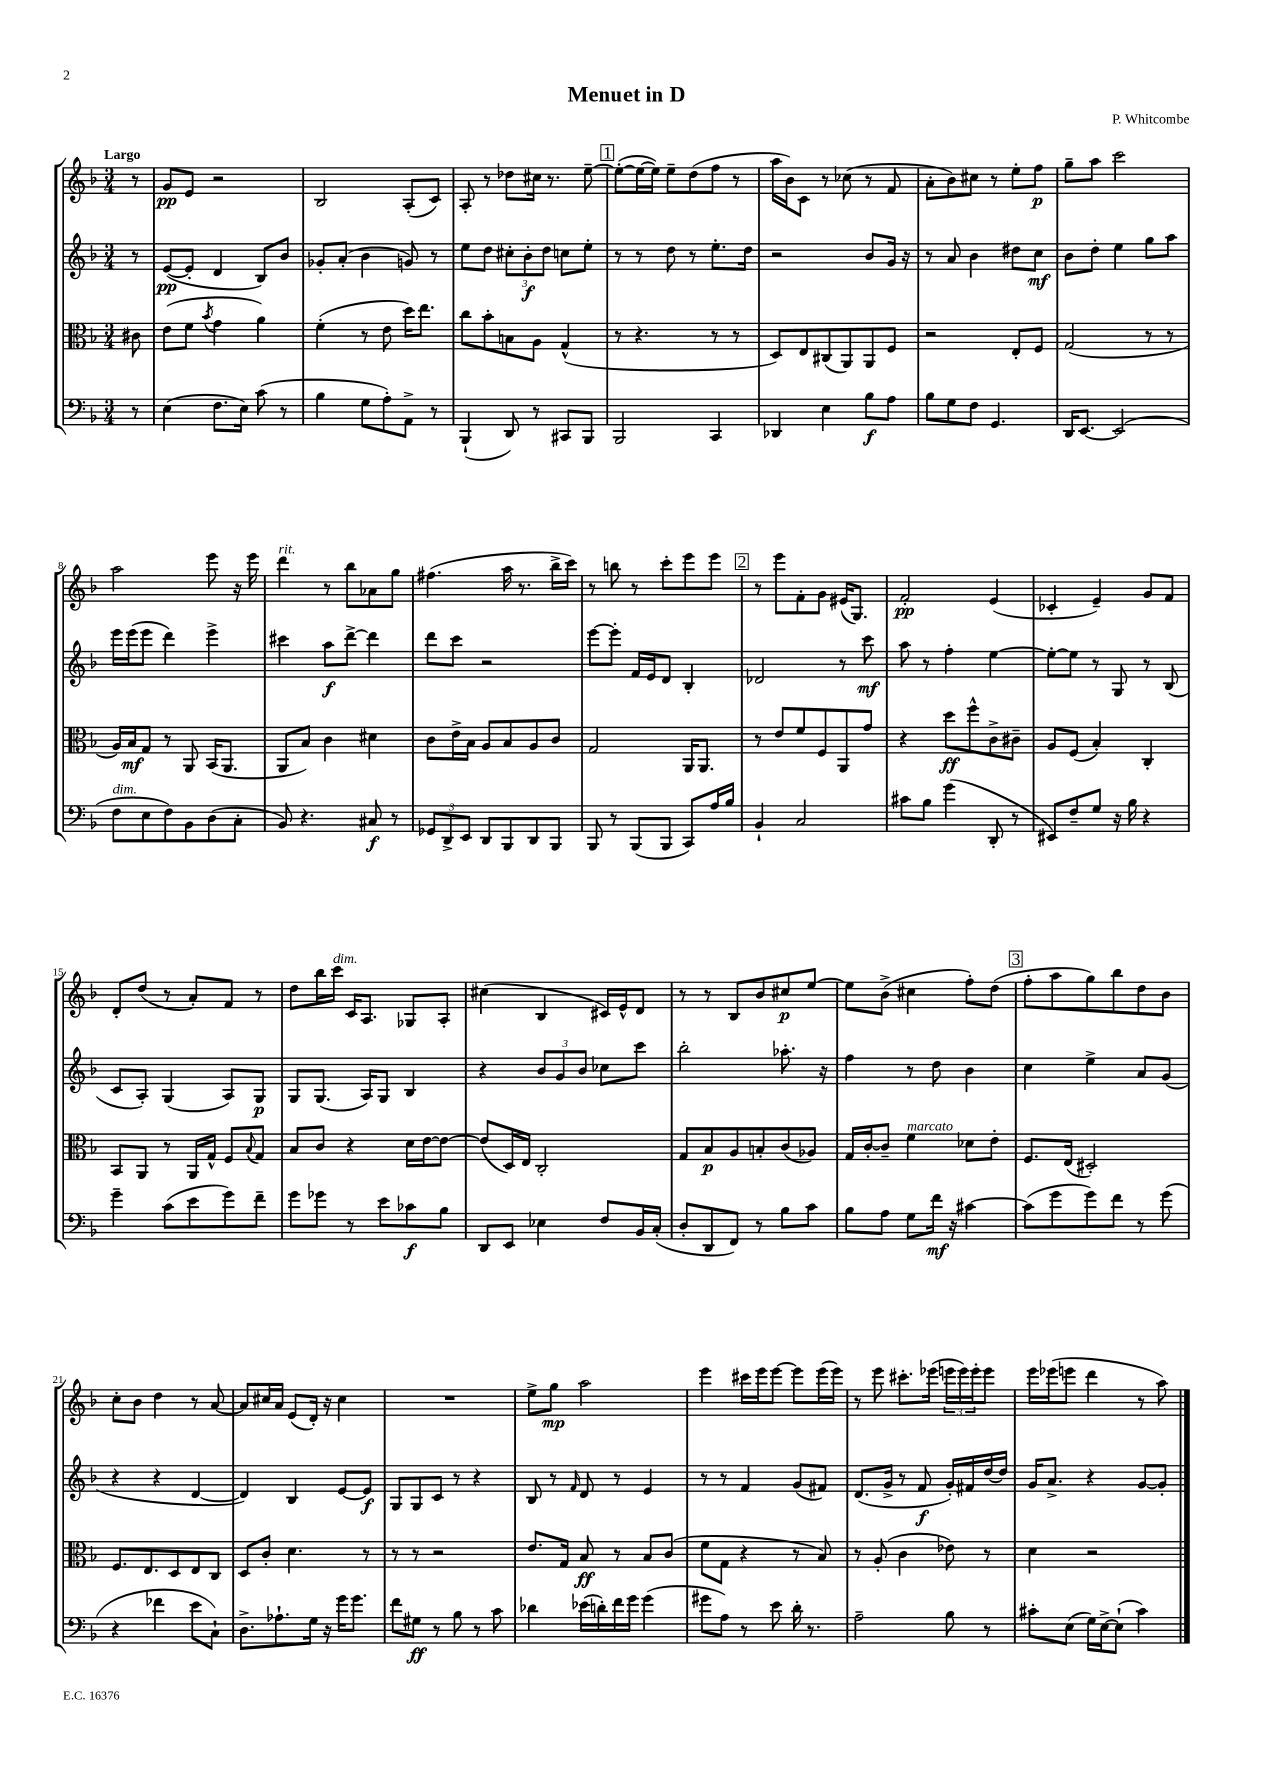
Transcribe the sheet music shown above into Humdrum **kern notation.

**kern	**kern	**kern	**kern
*staff4	*staff3	*staff2	*staff1
*clefF4	*clefC3	*clefG2	*clefG2
*k[b-]	*k[b-]	*k[b-]	*k[b-]
*M3/4	*M3/4	*M3/4	*M3/4
8r	8c#	8r	8r
=	=	=	=
(4E	(8e	([8e	8g
.	8f	8e']	8e
.	8qb-	.	.
8.F	4g	4d	2r
16E)	.	.	.
(8c	4a)	8B-)	.
8r	.	8b-	.
=	=	=	=
4B-	(4f'	8g-'	2B-
.	.	(8a'	.
8G	8r	4b-	.
8A')	8e	.	.
8AA^	16dd)	8g)	(8A'
.	8.ee	.	.
8r	.	8r	8c)
=	=	=	=
(4BBB-`	8cc	8ee	8A'
.	8b-'	8dd	8r
8DD)	8B	12cc#'	8dd-
.	.	12b-'	.
8r	8A	.	16cc#
.	.	12dd	.
.	.	.	8.r
8CC#	(4G^^	8cc	.
8BBB-	.	8ee'	[8ee~
=	=	=	=
2BBB-	8r	8r	(8ee'_
.	4.r	8r	16ee_
.	.	.	16ee])
.	.	8dd	8ee~
.	.	8r	(8dd
4CC	8r	8.ee'	8ff
.	8r	.	8r
.	.	16dd	.
=	=	=	=
4DD-	8D)	2r	16aa
.	.	.	16b-)
.	8E	.	8c
4E	(8C#	.	8r
.	8AA)	.	(8cc-
8B-	8AA	8b-	8r
8A	8F	16g	8f
.	.	16r	.
=	=	=	=
8B-	2r	8r	8a'
8G	.	8a	8b-)
8F	.	4b-	8cc#
4.GG	.	.	8r
.	8E'	8dd#	8ee'
.	8F	8cc	8ff
=	=	=	=
16DD	(2G	8b-	8gg~
[8.EE	.	.	.
.	.	8dd'	8aa
(2EE]	.	4ee	2ccc
.	8r	8gg	.
.	8r	8aa	.
=	=	=	=
8F	16A)	16eee	2aa
.	16B-	(16eee	.
8E	8G	8eee	.
8F)	8r	4ddd)	.
8BB-	8AA	.	.
(8D	(16BB-	4eee^	8eee
.	8.AA	.	.
8C'	.	.	16r
.	.	.	16eee
=	=	=	=
8BB-)	8AA	4ccc#	4ddd
4.r	8B-)	.	.
.	4c	8aa	8r
.	.	[8ddd^	8bb-
8C#	4d#	4ddd]	8a-
8r	.	.	8gg
=	=	=	=
12GG-	8c	8ddd	(4.ff#
12DD^	.	.	.
.	16e^	8ccc	.
12EE	.	.	.
.	16B-	.	.
8DD	8A	2r	.
8BBB-	8B-	.	16aa
.	.	.	8.r
8DD	8A	.	.
8BBB-	8c	.	16bb-^
.	.	.	16ccc)
=	=	=	=
8BBB-	2G	[8eee	8r
8r	.	8eee']	8bb
(8BBB-	.	16f	8r
.	.	16e	.
8BBB-	.	8d	8ccc'
8CC)	16AA	4B-'	8eee
.	8.AA	.	.
16A	.	.	8eee
16B-	.	.	.
=	=	=	=
4BB-`	8r	2d-	8r
.	8e	.	8eee
2C	8f	.	8f'
.	8F	.	8g
.	8AA	8r	(16e#
.	.	.	8.G)
.	8g	8ccc	.
=	=	=	=
8c#	4r	8aa	2f'
8B-	.	8r	.
(4g	8dd	4ff'	.
.	8ff^^	.	.
8DD'	8c^	[4ee	(4e
8r	8c#~	.	.
=	=	=	=
8EE#)	8A	8ee'_	4c-'
8F~	(8F	8ee]	.
8G	4B-')	8r	4e~)
16r	.	8G	.
16B-	.	.	.
4r	4C'	8r	8g
.	.	(8B-	8f
=	=	=	=
4g~	8BB-	8c	8d'
.	8AA	8A')	(8dd
(8c	8r	(4G	8r
8e	16AA	.	8a')
.	16G^^	.	.
8g)	8F	8A)	8f
.	8qqB-	.	.
8f~	8G	8G	8r
=	=	=	=
8g	8B-	8G	8dd
8g-	8c	(8.G	16bb-
.	.	.	16ccc
8r	4r	.	16c
.	.	16A)	8.A
8e	.	8G	.
8c-	16d	4B-	8G-
.	[16e	.	.
8B-	8e_	.	8A'
=	=	=	=
8DD	(8e]	4r	(4cc#
8EE	16D)	.	.
.	16E	.	.
4E-	2C'	12b-	4B-
.	.	12g	.
.	.	12b-	.
8F	.	8cc-	16c#)
.	.	.	16e^^
16BB-	.	8ccc	8d
(16C'	.	.	.
=	=	=	=
8D'	8G	2bb-'	8r
8DD	8B-	.	8r
8FF)	8A	.	8B-
8r	8B'	.	8b-
8B-	(8c	8.aa-'	8cc#
8c	8A-)	.	[8ee
.	.	16r	.
=	=	=	=
8B-	16G	4ff	8ee]
.	[16c'	.	.
8A	8c~]	.	(8b-^
8G	4f	8r	4cc#
16f	.	8dd	.
16r	.	.	.
[4c#	8d-	4b-	8ff')
.	8e'	.	(8dd
=	=	=	=
(8c#]	8.F	4cc	8ff'
8g	.	.	8aa
.	(16E	.	.
8g)	2D#')	4ee^	8gg)
8f	.	.	8bb-
8r	.	8a	8dd
(8g	.	(8g	8b-
=	=	=	=
4r	8.F	4r	8cc'
.	.	.	8b-
.	8.E	.	.
4f-	.	4r	4dd
.	8D	.	.
8e	8E	[4d	8r
8C`)	8C	.	[8a
=	=	=	=
8.D^	8D	4d])	8a]
.	8c'	.	16cc#
8.A-`	.	.	16a
.	4.d	4B-	(8e
16G	.	.	16d')
16r	.	.	16r
16g	.	[8e	4cc#
8.g	.	.	.
.	8r	8e]	.
=	=	=	=
8f	8r	8G	2.r
8G#	8r	8G	.
8r	2r	8c	.
8B-	.	8r	.
8r	.	4r	.
8c	.	.	.
=	=	=	=
4d-	8.e	8B-	8ee^
.	.	8r	8gg
.	16G	.	.
.	.	16qqf	.
(16e-	8B-	8d	2aa
16d')	.	.	.
16f	8r	8r	.
16g	.	.	.
(4g	8B-	4e	.
.	(8c	.	.
=	=	=	=
8g#	8f	8r	4eee
8A)	8G	8r	.
8r	4r	4f	16ccc#
.	.	.	16eee
8e	.	.	[8eee
16d'	8r	(8g	8eee]
8.r	.	.	.
.	8B-)	8f#)	(16eee
.	.	.	16eee)
=	=	=	=
2A~	8r	(8.d	8r
.	(8A'	.	8eee
.	.	16g^	.
.	4c	8r	8.ccc#'
.	.	8f	.
.	.	.	(16eee-
8B-	8e-)	16g')	24eee
.	.	.	24eee)
.	.	16f#	.
.	.	.	24eee'
8r	8r	[16dd	8eee
.	.	16dd]	.
=	=	=	=
8c#'	4d	16g	16eee
.	.	8.a^	(16eee-
(8E	.	.	8eee
16G)	2r	4r	4ddd
[16E^	.	.	.
(8E`]	.	.	.
4c#)	.	[8g	8r
.	.	8g']	8aa)
==	==	==	==
*-	*-	*-	*-
